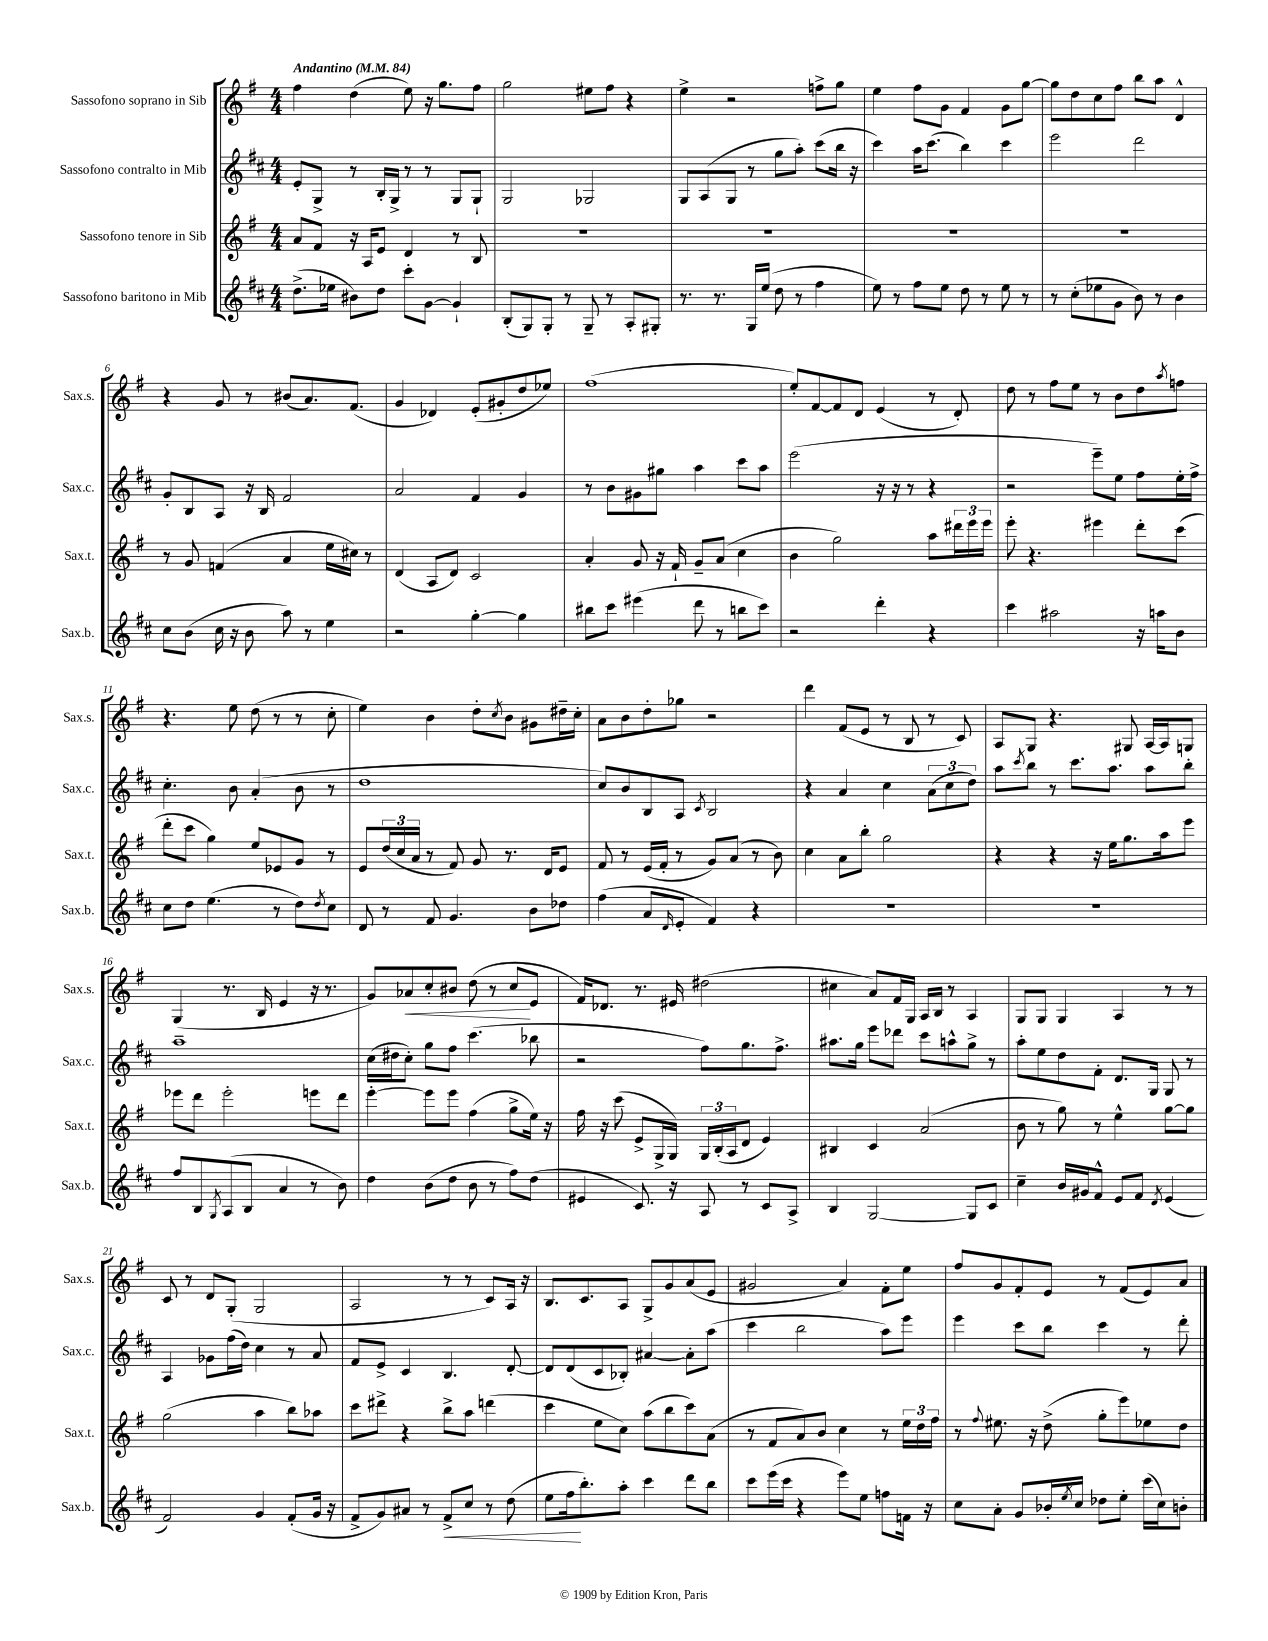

**kern	**kern	**kern	**kern
*staff4	*staff3	*staff2	*staff1
*clefG2	*clefG2	*clefG2	*clefG2
*k[f#c#]	*k[f#]	*k[f#c#]	*k[f#]
*M4/4	*M4/4	*M4/4	*M4/4
*MM84	*MM84	*MM84	*MM84
(8.dd^	8a	8e'	4ff#
.	8f#	8G^	.
16ee-	.	.	.
8b#)	16r	8r	(4dd
.	16A	.	.
8dd	8e	16B'	.
.	.	16G^	.
8ccc#'	4d	8r	8ee)
[8g	.	8r	16r
.	.	.	8.gg
4g`]	8r	8G	.
.	8B	8G`	8ff#
=	=	=	=
(8B'	1r	2G	2gg
8G)	.	.	.
8G'	.	.	.
8r	.	.	.
8G~	.	2G-	8ee#
8r	.	.	8ff#
8A'	.	.	4r
8G#'	.	.	.
=	=	=	=
8.r	1r	8G	4ee^
.	.	(8A	.
8.r	.	.	.
.	.	8G	2r
16G	.	8r	.
(16ee	.	.	.
8dd	.	8gg	.
8r	.	8aa')	.
4ff#	.	(8ccc#	8ff^
.	.	16bb	8gg
.	.	16r	.
=	=	=	=
8ee)	1r	4ccc#)	4ee
8r	.	.	.
8ff#	.	16aa	8ff#
.	.	(8.ccc#	.
8ee	.	.	8g
8dd	.	4bb)	4f#
8r	.	.	.
8ee	.	4ccc#	8g
8r	.	.	[8gg
=	=	=	=
8r	1r	2eee	8gg]
(8cc#'	.	.	8dd
8ee-	.	.	8cc
8g	.	.	8ff#
8b)	.	2ddd	8bb
8r	.	.	8aa
4b	.	.	4d^^
=	=	=	=
8cc#	8r	8g'	4r
(8b	8g	8B	.
16cc#	(4f	8A	8g
16r	.	.	.
8b	.	16r	8r
.	.	16B	.
8aa)	4a	2f#	(8b#
8r	.	.	8.a)
4ee	16ee	.	.
.	16cc#)	.	(8.f#
.	8r	.	.
=	=	=	=
2r	(4d	2a	4g
.	8A	.	4d-)
.	8d)	.	.
[4gg'	2c	4f#	(8e'
.	.	.	8g#'
4gg]	.	4g	8dd
.	.	.	8ee-)
=	=	=	=
8bb#	4a'	8r	(1ff#
8ccc#	.	8b	.
(4eee#	8g	8g#	.
.	16r	8gg#	.
.	16f#`	.	.
8ddd	8g~	4aa	.
8r	(8a	.	.
8bb	4cc	8ccc#	.
8ccc#)	.	8aa	.
=	=	=	=
2r	4b	(2eee	8ee')
.	.	.	[8f#
.	2gg)	.	8f#]
.	.	.	8d
4ddd'	.	16r	(4e
.	.	16r	.
.	.	8r	.
4r	8aa	4r	8r
.	24ddd#	.	8d')
.	24eee	.	.
.	24eee	.	.
=	=	=	=
4ccc#	8eee'	2r	8dd
.	4.r	.	8r
2aa#	.	.	8ff#
.	.	.	8ee
.	4eee#	8eee~)	8r
.	.	8ee	8b
16r	8ddd'	8ff#	8dd
16aa	.	.	.
.	.	.	8qaa
8b	(8ccc	16ee'	8ff
.	.	16ff#^	.
=	=	=	=
8cc#	8ddd'	4.cc#'	4.r
8dd	8ccc	.	.
(4.ee	4gg)	.	.
.	.	8b	8ee
.	8ee	(4a'	(8dd
8r	8e-	.	8r
8dd)	8g	8b	8r
8qdd	.	.	.
8cc#	8r	8r	8cc'
=	=	=	=
8d	8e	1dd	4ee)
8r	(24dd	.	.
.	24cc	.	.
.	24a	.	.
8f#	8r	.	4b
4.g	8f#)	.	.
.	8g	.	8dd'
.	.	.	8qcc
.	8.r	.	8b
8b	.	.	8g#
.	16d	.	.
8dd-	8e	.	16dd#~
.	.	.	16cc'
=	=	=	=
(4ff#	8f#	8cc#)	8a
.	8r	8b	8b
8a	(16e	8B	8dd'
.	16f#'	.	.
16qqd	.	.	.
8e'	8r	8A	8gg-
.	.	8qc#	.
4f#)	8g)	2B	2r
.	(8a	.	.
4r	8r	.	.
.	8b)	.	.
=	=	=	=
1r	4cc	4r	4ddd
.	8a	4a	(8f#
.	8bb'	.	8e
.	2gg	4cc#	8r
.	.	.	8B
.	.	(12a	8r
.	.	12cc#	.
.	.	.	8c)
.	.	12dd)	.
=	=	=	=
1r	4r	8aa	8A
.	.	8qccc#	.
.	.	8bb	8G
.	4r	8r	4.r
.	.	8.ccc#	.
.	16r	.	.
.	16ee	8.aa	.
.	8.gg	.	8G#
.	.	8aa	[16A
.	16aa	.	16A]
.	8eee	8bb'	8G
=	=	=	=
8ff#	8eee-	1aa~	(4G
8B	8ddd	.	.
8qG	.	.	.
(8A	2eee-'	.	8.r
8B	.	.	.
.	.	.	16B
4a	.	.	4e
8r	8eee	.	16r
.	.	.	8.r
8b)	8ddd	.	.
=	=	=	=
4dd	[4eee'	(16cc#	8g)
.	.	16dd#	.
.	.	8cc#')	8a-
(8b	8eee]	8gg	8cc'
8dd	8eee	8ff#	8b#
8b	(4ff#	(4.ccc#	(8dd
8r	.	.	8r
8ff#)	8gg^	.	8cc
(8dd	16ee)	8bb-	8e
.	16r	.	.
=	=	=	=
4e#	16ff#	2r	16f#)
.	16r	.	8.d-
.	(8ccc	.	.
8.c#)	8e^	.	8.r
.	16G^	.	.
16r	16G)	.	16e#
8A	24G	8ff#)	(2dd#
.	(24B'	.	.
.	24A	.	.
8r	8d	8.gg	.
8c#	4e)	.	.
.	.	8.ff#^	.
8A^	.	.	.
=	=	=	=
4B	4B#	8.aa#	4cc#
.	.	16gg	.
[2G	4c	8eee	8a)
.	.	8ddd-	16f#
.	.	.	16G
.	(2a	8ccc#	16A
.	.	.	16B
.	.	8aa^^	8r
8G]	.	8gg^	4A
8c#	.	8r	.
=	=	=	=
4cc#~	8b	8aa'	8G
.	8r	8ee	8G
16b	8gg)	8dd	4G
16g#	.	.	.
8f#^^	8r	8f#'	.
8e	4ee^^	8.d	4A
8f#	.	.	.
.	.	16G	.
8qd	.	.	.
(4e	[8gg	8G	8r
.	8gg]	8r	8r
=	=	=	=
2f#)	(2gg	4A	8c
.	.	.	8r
.	.	8g-	8d
.	.	(16ff#	(8G'
.	.	16dd)	.
4g	4aa	4cc#	2G
(8f#'	8bb)	8r	.
16g	8aa-	8a	.
16r	.	.	.
=	=	=	=
8f#^	8ccc	8f#	2A
8g)	8ddd#^	8e^	.
8a#	4r	4c#	.
8r	.	.	.
8f#^	8bb^	4.B	8r
8cc#	8aa	.	8r
8r	(4ddd	.	8c)
(8dd	.	[8d'	16A
.	.	.	16r
=	=	=	=
8ee	4ccc	8d]	8.B
16ff#	.	(8d	.
8.bb')	.	.	8.c
.	8ee	8c#	.
8aa'	8cc)	8B-')	8A
4ccc#	(8aa	[4a#	8G^
.	8bb	.	8g
8ddd	8ccc)	8a#']	(8a
8bb	(8a	(8aa	8e
=	=	=	=
8ccc#	8r	4ccc#	2g#
(16eee	8f#	.	.
16ccc#	.	.	.
4r	8a)	2bb	.
.	8b	.	.
8eee)	4cc	.	4a)
8ee	.	.	.
8ff	8r	8aa)	8f#'
16f	24ee	8eee	8ee
.	24dd	.	.
16r	.	.	.
.	24ff#	.	.
=	=	=	=
8cc#	8r	4eee	8ff#
.	8qqff#	.	.
8a'	8.ee#	.	8g
8g	.	8ccc#	8f#'
.	16r	.	.
16b-'	(8dd^	8bb	8e
8qee	.	.	.
16cc#	.	.	.
8dd-	8gg'	4ccc#	8r
8ee'	8eee)	.	(8f#
(16ccc#	8ee-	8r	8e)
16cc#)	.	.	.
8b'	8dd	8ddd'	8a
==	==	==	==
*-	*-	*-	*-
